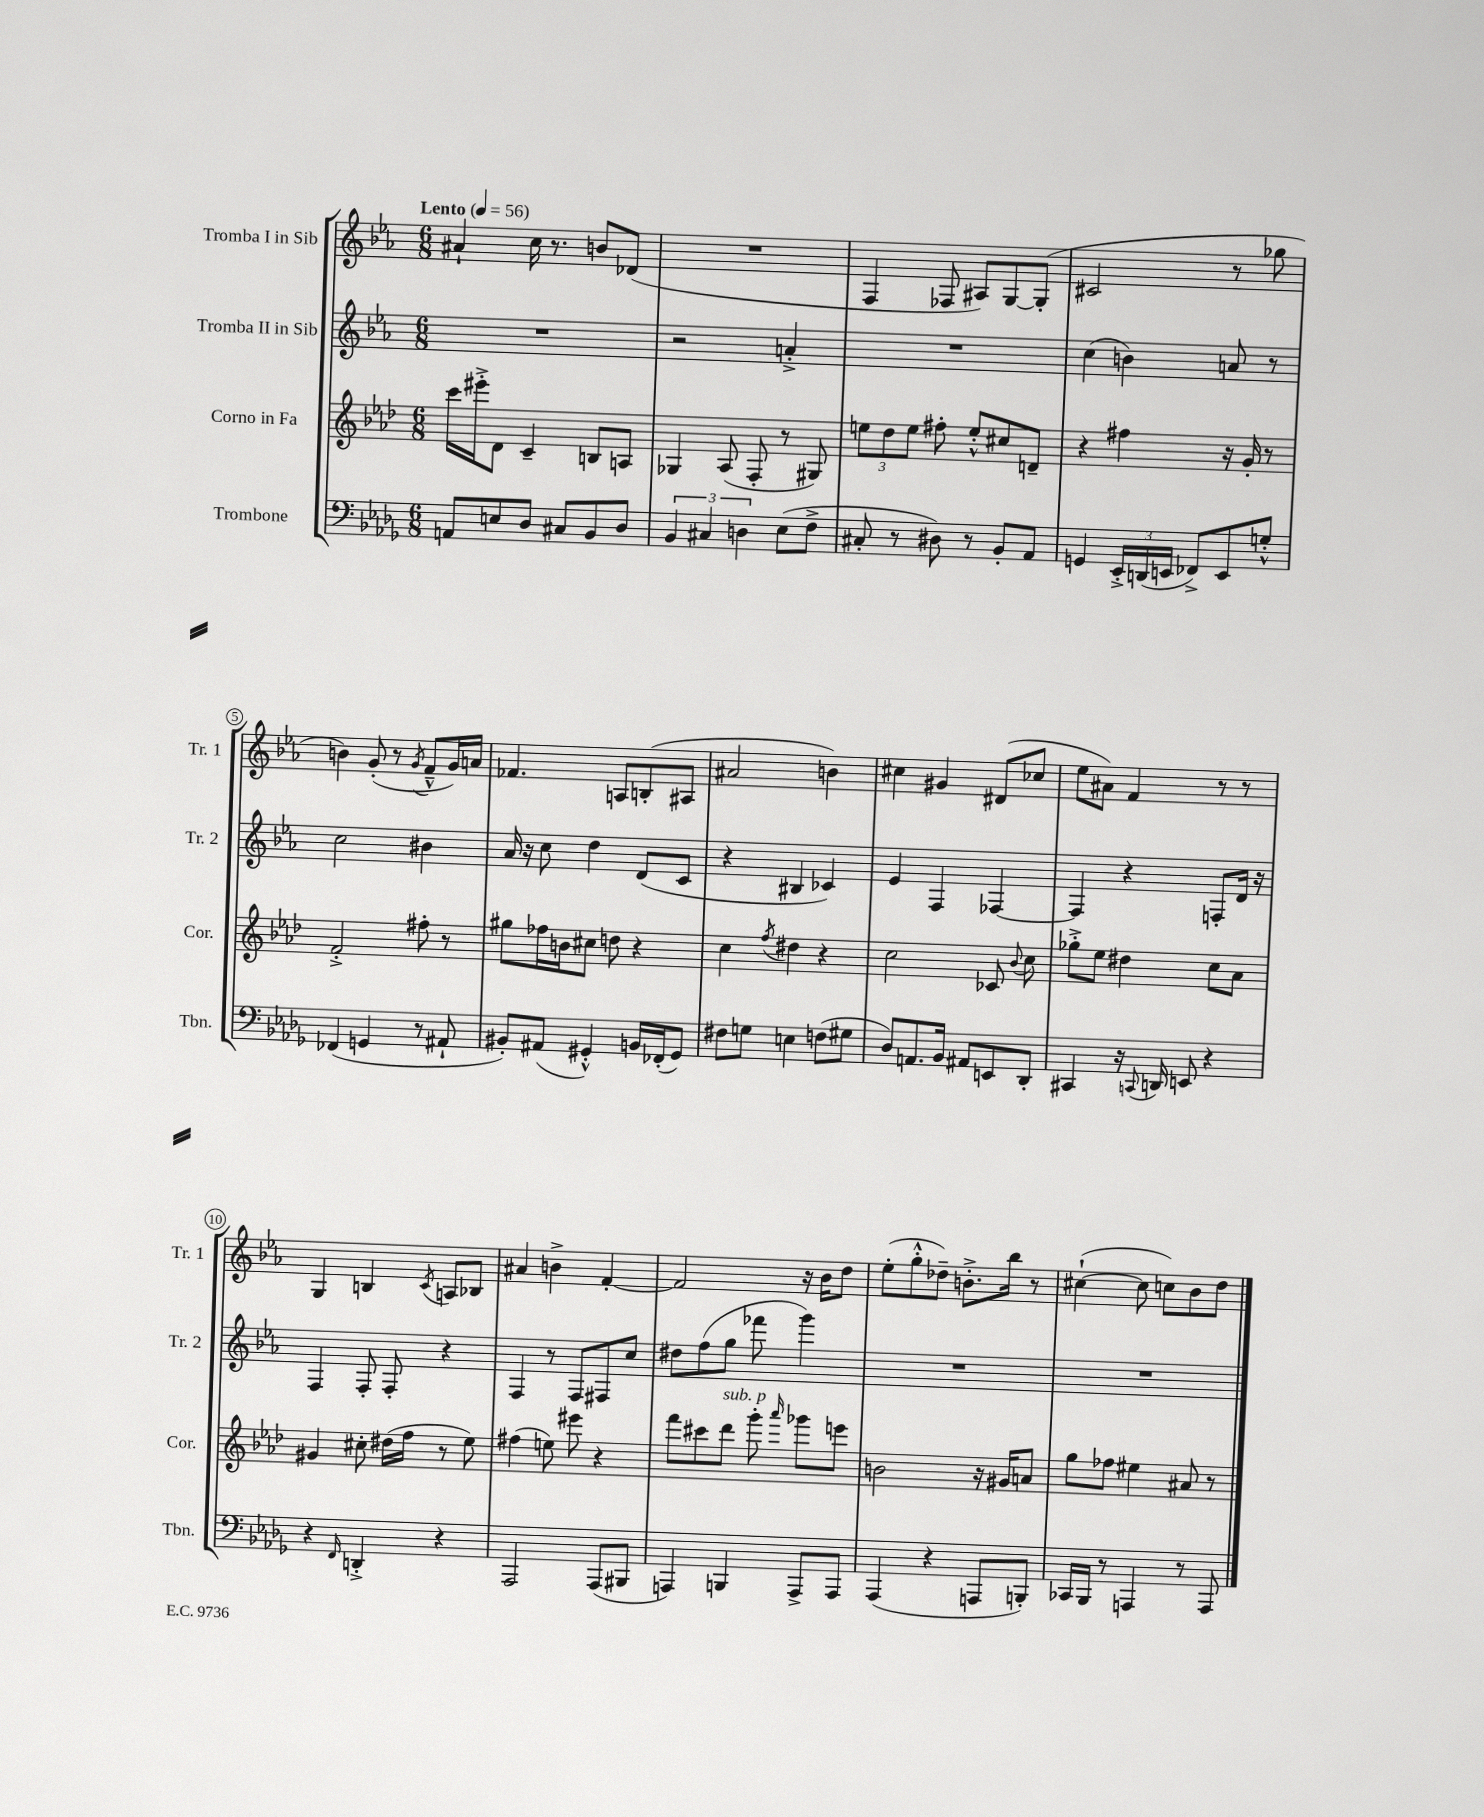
<<
\new StaffGroup <<
\new Staff = "s0" \with { instrumentName = "Tromba I in Sib" shortInstrumentName = "Tr. 1" } {
    \clef treble \key ees \major \numericTimeSignature \time 6/8 \tempo "Lento" 4 = 56
    \autoBeamOff ais'4-! c''16 r8. b'8[ des'8]( |
    R2. |
    f4 fes8 ais8[) g8~ g8]-.( |
    cis'2 r8 ges''8 |
    b'4) g'8-.( r8 \acciaccatura { g'8 } f'8[---^ g'16) a'16] |
    fes'4. a8[ b8-.( ais8] |
    ais'2 b'4) |
    cis''4 gis'4 dis'8[( ces''8] |
    ees''8[ ais'8]) f'4 r8 r8 |
    g4 b4 \acciaccatura { c'8 } a8[ bes8] |
    ais'4 b'4-> f'4~-. |
    f'2 r16 bes'16[ d''8] |
    ees''8[-.( g''8-.-^ des''8]--) b'8.[-.-> bes''16] r8 |
    cis''4~-!( cis''8 c''8[) bes'8 d''8] \bar "|." |
}
\new Staff = "s1" \with { instrumentName = "Tromba II in Sib" shortInstrumentName = "Tr. 2" } {
    \clef treble \key ees \major \numericTimeSignature \time 6/8
    \autoBeamOff R2. |
    r2 a'4-.-> |
    R2. |
    c''4( b'4) a'8 r8 |
    c''2 bis'4 |
    aes'16 r16 c''8 d''4 d'8[( c'8] |
    r4 bis4 ces'4) |
    ees'4 f4 fes4~ |
    fes4 r4 f8[-. d'16] r16 |
    f4 f8-. f8-. r4 |
    f4 r8 f8[ fis8 c''8] |
    dis''8[ f''8( g''8] fes'''8 g'''4) |
    R2. |
    R2. \bar "|." |
}
\new Staff = "s2" \with { instrumentName = "Corno in Fa" shortInstrumentName = "Cor." } {
    \clef treble \key aes \major \numericTimeSignature \time 6/8
    \autoBeamOff c'''16[ eis'''16-.-> des'8] c'4-- b8[ a8] |
    ges4 aes8( f8-. r8 gis8) |
    \tuplet 3/2 { e''8[ des''8 e''8] } fis''8-. e''8[-.-^ cis''8 d'8]-- |
    r4 fis''4 r16 g'16-. r8 |
    f'2-.-> fis''8-. r8 |
    gis''8[ fes''16 b'16 cis''8] d''8 r4 |
    c''4 \acciaccatura { f''8 } dis''4 r4 |
    c''2 ces'8 \appoggiatura { bes'8 } c''8 |
    ges''8[-.-> ees''8] dis''4 c''8[ aes'8] |
    gis'4 cis''8-. dis''16[( f''16] r8 ees''8) |
    fis''4( e''8) eis'''8 r4 |
    f'''8[ cis'''8 des'''8]^\markup { \italic "sub. p" } g'''8-. \grace { aes'''16 } ges'''8[ e'''8] |
    b'2 r16 gis'16[ a'8] |
    g''8[ fes''8] eis''4 ais'8 r8 \bar "|." |
}
\new Staff = "s3" \with { instrumentName = "Trombone" shortInstrumentName = "Tbn." } {
    \clef bass \key des \major \numericTimeSignature \time 6/8
    \autoBeamOff a,8[ e8 des8] cis8[ bes,8 des8] |
    \tuplet 3/2 { bes,4 cis4 d4 } ees8[( f8]-> |
    cis8-. r8 dis8) r8 bes,8[-. aes,8] |
    g,4 \tuplet 3/2 { ees,16[-.-> d,16( e,16] } fes,8[->) e,8 g8]-.-^ |
    fes,4( g,4 r8 ais,8-! |
    bis,8[-.) ais,8]( gis,4-.-^) b,16[ fes,16-.( gis,8]) |
    fis8[ g8] e4 f8[( gis8] |
    des8[) a,8. bes,16] ais,8[ e,8 des,8]-. |
    cis,4 r16 \appoggiatura { c,8 } d,16 e,8 r4 |
    r4 \grace { f,16 } d,4-.-> r4 |
    aes,,2 aes,,8[( bis,,8] |
    a,,4) b,,4 a,,8[-> a,,8] |
    aes,,4( r4 a,,8[ b,,8]-.) |
    ces,16[ bes,,16] r8 a,,4 r8 a,,8 \bar "|." |
}
>>
>>
\layout { \context { \Score \override BarNumber.stencil = #(make-stencil-circler 0.1 0.3 ly:text-interface::print) } }
